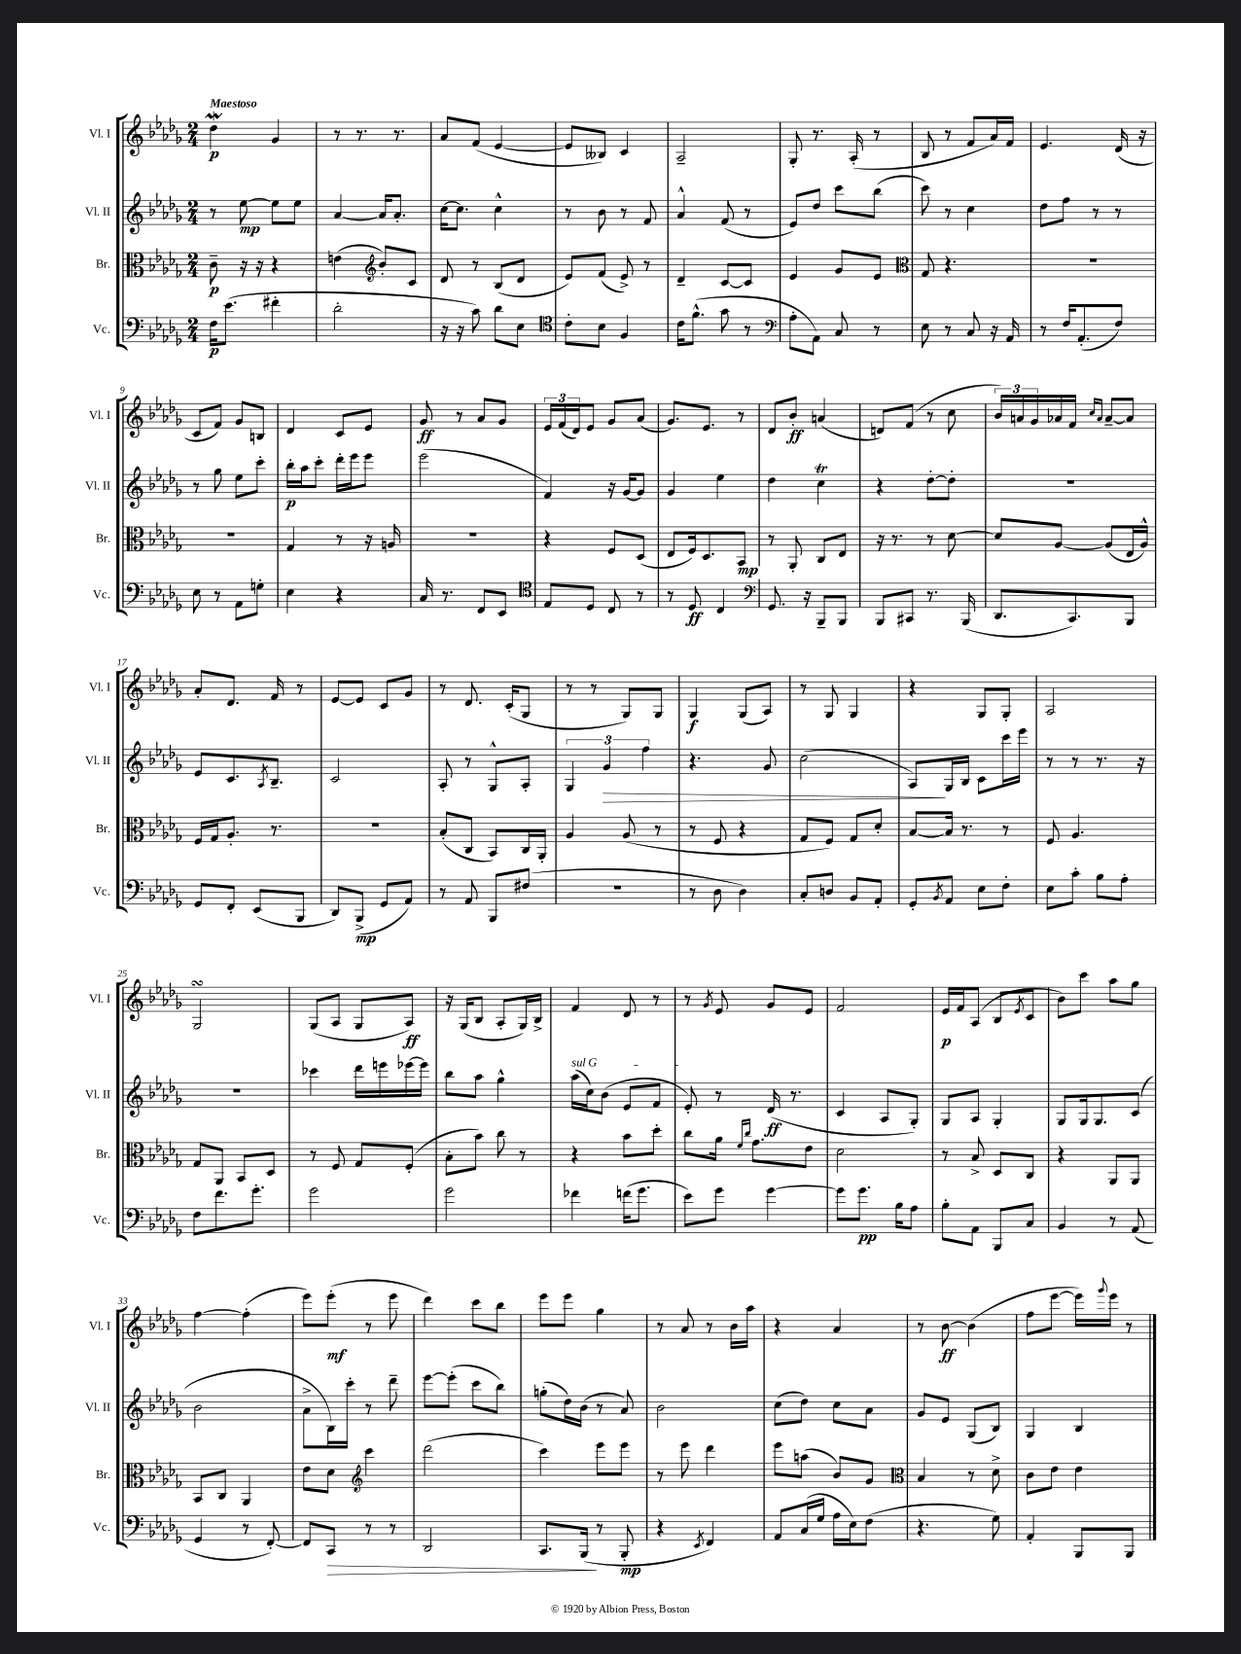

**kern	**kern	**kern	**kern
*staff4	*staff3	*staff2	*staff1
*clefF4	*clefC3	*clefG2	*clefG2
*k[b-e-a-d-g-]	*k[b-e-a-d-g-]	*k[b-e-a-d-g-]	*k[b-e-a-d-g-]
*M2/4	*M2/4	*M2/4	*M2/4
16F\LK	8c~\	8r	4dd-\
(8.e-\J	.	.	.
.	16r	[8ee-\	.
.	16r	.	.
4f#'\	4r	8ee-\]L	4g-/
.	.	8ee-\J	.
=	=	=	=
2d-'\	(4e\	[4a-/	8r
.	.	.	8.r
*	*clefG2	*	*
.	8b-'/L)	16a-/]LK	.
.	.	8.a-'/J	8.r
.	8c/J	.	.
=	=	=	=
16r	8d-/	[16cc\LK	8a-/L
16r	.	8.cc\]J	.
8c\)	8r	.	(8f/J
8d-\L	(8B-/L	4cc^^\	[4e-/
8E-\J	8d-/J	.	.
=	=	=	=
*clefC4	*	*	*
8c'\L	8e-/L)	8r	8e-/]L
8B-\J	(8f/J	8b-\	8B--/J)
4F/	8e-^/)	8r	4c/
.	8r	8f/	.
=	=	=	=
16c\LK	4d-~/	4a-^^/	2A-~/
(8.f^^\J	.	.	.
8g-\	[8c/L	(8f/	.
8r	8c/]J	8r	.
=	=	=	=
*clefF4	*	*	*
8A-'\L	4e-/	8e-/L)	8G-'/
8AA-\J)	.	8dd-/J	8.r
8C/	8g-/L	8ccc\L	.
.	.	.	(16A-'/
8r	8e-/J	(8bb-\J	8r
=	=	=	=
*	*clefC3	*	*
8E-\	8G-/	8ccc\)	8B-/
8r	4.r	8r	8r
8C/	.	4cc\	8f/L
16r	.	.	16a-/L)
16AA-/	.	.	16f/JJ
=	=	=	=
8r	2r	8dd-\L	4.e-/
16F/LK	.	8ff\J	.
(8.AA-'/	.	.	.
.	.	8r	.
8F/J)	.	8r	(16d-/
.	.	.	16r
=	=	=	=
8E-\	2r	8r	8c/L
8r	.	8gg-\	8f/J)
8AA-\L	.	8ee-\L	8g-/L
8G'\J	.	8ccc'\J	8B/J
=	=	=	=
4E-\	4G-/	16bb-'\LL	4d-/
.	.	16aa-\J	.
.	.	8ccc'\J	.
4r	8r	16ddd-'\LL	8c/L
.	.	16eee-\J	.
.	16r	8eee-\J	8e-/J
.	16A/	.	.
=	=	=	=
16C/	2r	(2eee-\	8g-/
8.r	.	.	.
.	.	.	8r
8FF/L	.	.	8a-/L
8EE-/J	.	.	8g-/J
=	=	=	=
*clefC4	*	*	*
8E-/L	4r	4f/)	24e-/LL
.	.	.	(24f/
.	.	.	24d-/J)
8D-/J	.	.	8e-/J
8C/	8F/L	16r	8g-/L
.	.	[16g-/LK	.
8r	(8D-/J	8g-/]J	(8a-/J
=	=	=	=
8r	8E-/L	4g-/	8.g-/L)
8D-/	16F/k)	.	.
.	8.D-/	.	8.e-/J
4C/	.	4ee-\	.
.	8BB-/J	.	8r
=	=	=	=
*clefF4	*	*	*
8.GG-/	8r	4dd-\	8d-/L
.	8AA-'/	.	8b-'/J
16r	.	.	.
8BBB-~/L	8C/L	4cc\	(4a/
8BBB-/J	8E-/J	.	.
=	=	=	=
8BBB-/L	16r	4r	8d/L)
.	8.r	.	.
8CC#/J	.	.	(8f/J
8.r	8r	[8dd-'\L	8r
.	[8d-\	8dd-'\]J	8cc\
(16BBB-/	.	.	.
=	=	=	=
8.DD-/L	8d-/]L	2r	24b-/LL)
.	.	.	24a/
.	.	.	24g-/
.	[8A-/J	.	16a-/
8.CC/)	.	.	16f/JJ
.	.	.	16qqcc/LL
.	.	.	16qqa-/JJ
.	(8A-/]L	.	[8a-~/L
8BBB-/J	16E-/L	.	8a-/]J
.	16A-^^/JJ)	.	.
=	=	=	=
8GG-/L	16F/LL	8e-/L	8a-'/L
.	16G-/J	.	.
8FF'/J	8.A-'/J	8.c/	8.d-/J
(8EE-/L	.	.	.
.	.	8qA-/	.
.	8.r	8.B-~/J	16f/
8BBB-/J	.	.	8r
=	=	=	=
8DD-/L)	2r	2c/	[8e-/L
(8BBB-^/J	.	.	8e-/]J
8GG-/L	.	.	8c/L
8AA-/J)	.	.	8g-/J
=	=	=	=
8r	(8B-'/L	8A-'/	8r
8AA-/	8C/J	8r	8.d-/
8BBB-/L	8BB-/L)	8G-^^/L	.
.	.	.	(16c'/LK
(8F#/J	16C/L	8A-'/J	8G-/J
.	16AA-'/JJ	.	.
=	=	=	=
2r	4A-/	6G-/	8r
.	.	.	8r
.	.	6g-/	.
.	(8A-/	.	8G-/L)
.	.	6ff\	.
.	8r	.	8G-/J
=	=	=	=
8r	8r	4.r	4G-/
8D-\	8F/	.	.
4D-\)	4r	.	(8G-/L
.	.	8g-/	8A-/J)
=	=	=	=
8C'/L	8G-/L	(2cc\	8r
8D/J	8F/J)	.	8G-/
8BB-/L	8G-/L	.	4G-/
8AA-'/J	8d-'/J	.	.
=	=	=	=
8GG-'/L	[8B-/L	8A-/L)	4r
8qBB-/	.	.	.
8AA-/J	16B-/]Jk	16G-/L	.
.	8.r	16B-/JJ	.
8E-\L	.	8c\L	8G-/L
8F'\J	8r	16ccc\L	8G-'/J
.	.	16eee-\JJ	.
=	=	=	=
8E-\L	8F/	8r	2A-/
8c'\J	4.A-/	8r	.
8B-\L	.	8.r	.
8A-'\J	.	.	.
.	.	16r	.
=	=	=	=
8F\L	8G-/L	2r	2G-/
8.f\	8AA-/J	.	.
.	8BB-/L	.	.
8.g-'\J	.	.	.
.	8D-/J	.	.
=	=	=	=
2g-\	8r	4ccc-\	(8G-/L
.	8F/	.	8A-/J
.	8G-/L	16ddd-\LL	8G-/L
.	.	16eee\	.
.	(8F'/J	[16eee-\	8A-/J)
.	.	16eee-\]JJ	.
=	=	=	=
2g-\	8B-'\L	8bb-\L	16r
.	.	.	(16G-/LK
.	8b-\J)	8aa-\J	8B-/J
.	8cc\	4gg-^^\	8A-'/L
.	8r	.	16G-/L)
.	.	.	16B-^/JJ
=	=	=	=
4f-\	4r	(16aa-\LL	4f/
.	.	16cc\J)	.
.	.	(8b-\J	.
(16f\LK	8b-\L	8e-/L	8d-/
8.g-\J	.	.	.
.	8dd-'\J	8f/J	8r
=	=	=	=
8e-\L)	8cc\L	8e-'/)	8r
.	.	.	8qg-/
8g-\J	16a-\Jk	8r	8e-/
.	16qqf/LL	.	.
.	16qqcc/JJ	.	.
.	8.g-\L	.	.
[4g-\	.	(16d-/	8g-/L
.	.	8.r	.
.	8e-\J	.	8e-/J
=	=	=	=
8g-\]L	2d-\	4c/	2f/
8.g-\J	.	.	.
.	.	8A-/L	.
16B-\LK	.	.	.
8A-\J	.	8G-'/J)	.
=	=	=	=
8B-'\L	8r	8G-/L	16e-/LL
.	.	.	16f/J
8AA-\J	8B-^/	8A-/J	(8A-/J
8BBB-/L	8D-/L	4G-'/	8B-/L
.	.	.	8qe-/
8C/J	8C/J	.	8c/J
=	=	=	=
4BB-/	4r	8G-/L	8b-\L)
.	.	16G-/k	8ccc\J
.	.	8.G-/	.
8r	8AA-/L	.	8aa-\L
(8AA-/	8AA-/J	(8c/J	8gg-\J
=	=	=	=
4GG-/	8BB-/L	2b-\	[4ff\
.	8C/J	.	.
8r	4AA-/	.	(4ff'\]
[8FF'/)	.	.	.
=	=	=	=
8FF/]L	8e-\L	8a-^\L	8eee-\L)
8CC/J	8d-\J	16B-\L)	(8eee-'\J
.	.	16ccc'\JJ	.
*	*clefG2	*	*
8r	4ccc\	8r	8r
8r	.	8ddd-~\	8eee-\
=	=	=	=
2DD-/	(2ddd-\	[8eee-\L	4ddd-\)
.	.	(8eee-'\]J	.
.	.	8ccc\L	8ccc\L
.	.	8bb-\J)	8bb-\J
=	=	=	=
8.CC/L	4ccc\)	(8gg'\L	8eee-\L
.	.	16dd-\L)	8eee-\J
(16BBB-/Jk	.	(16b-\JJ	.
8r	8eee-\L	8r	4gg-\
8BBB-'/	8eee-\J	8a-/)	.
=	=	=	=
4r	8r	2b-\	8r
.	8eee-\	.	8a-/
8qEE-/	.	.	.
4FF/)	4ddd-\	.	8r
.	.	.	16b-\LL
.	.	.	16aa-\JJ
=	=	=	=
8AA-/L	8eee-\L	(8cc\L	4r
(16C/L	(8aa\J	8dd-\J)	.
16G-/JJ	.	.	.
16A-\LL	8b-/L)	8cc\L	4a-/
16E-\J)	.	.	.
(8F\J	8g-/J	8a-\J	.
=	=	=	=
*	*clefC3	*	*
4.r	4B-/	8g-/L	8r
.	.	8e-/J	[8b-\
.	8r	(8G-/L	(4b-\]
8G-\)	8d-^\	8B-/J)	.
=	=	=	=
4AA-'/	8c\L	4G-/	8ff\L
.	8e-\J	.	[8eee-\J
8BBB-/L	4e-\	4B-/	16eee-\]LL)
.	.	.	8qqggg-/
.	.	.	16eee-\JJ
8BBB-/J	.	.	8r
==	==	==	==
*-	*-	*-	*-
